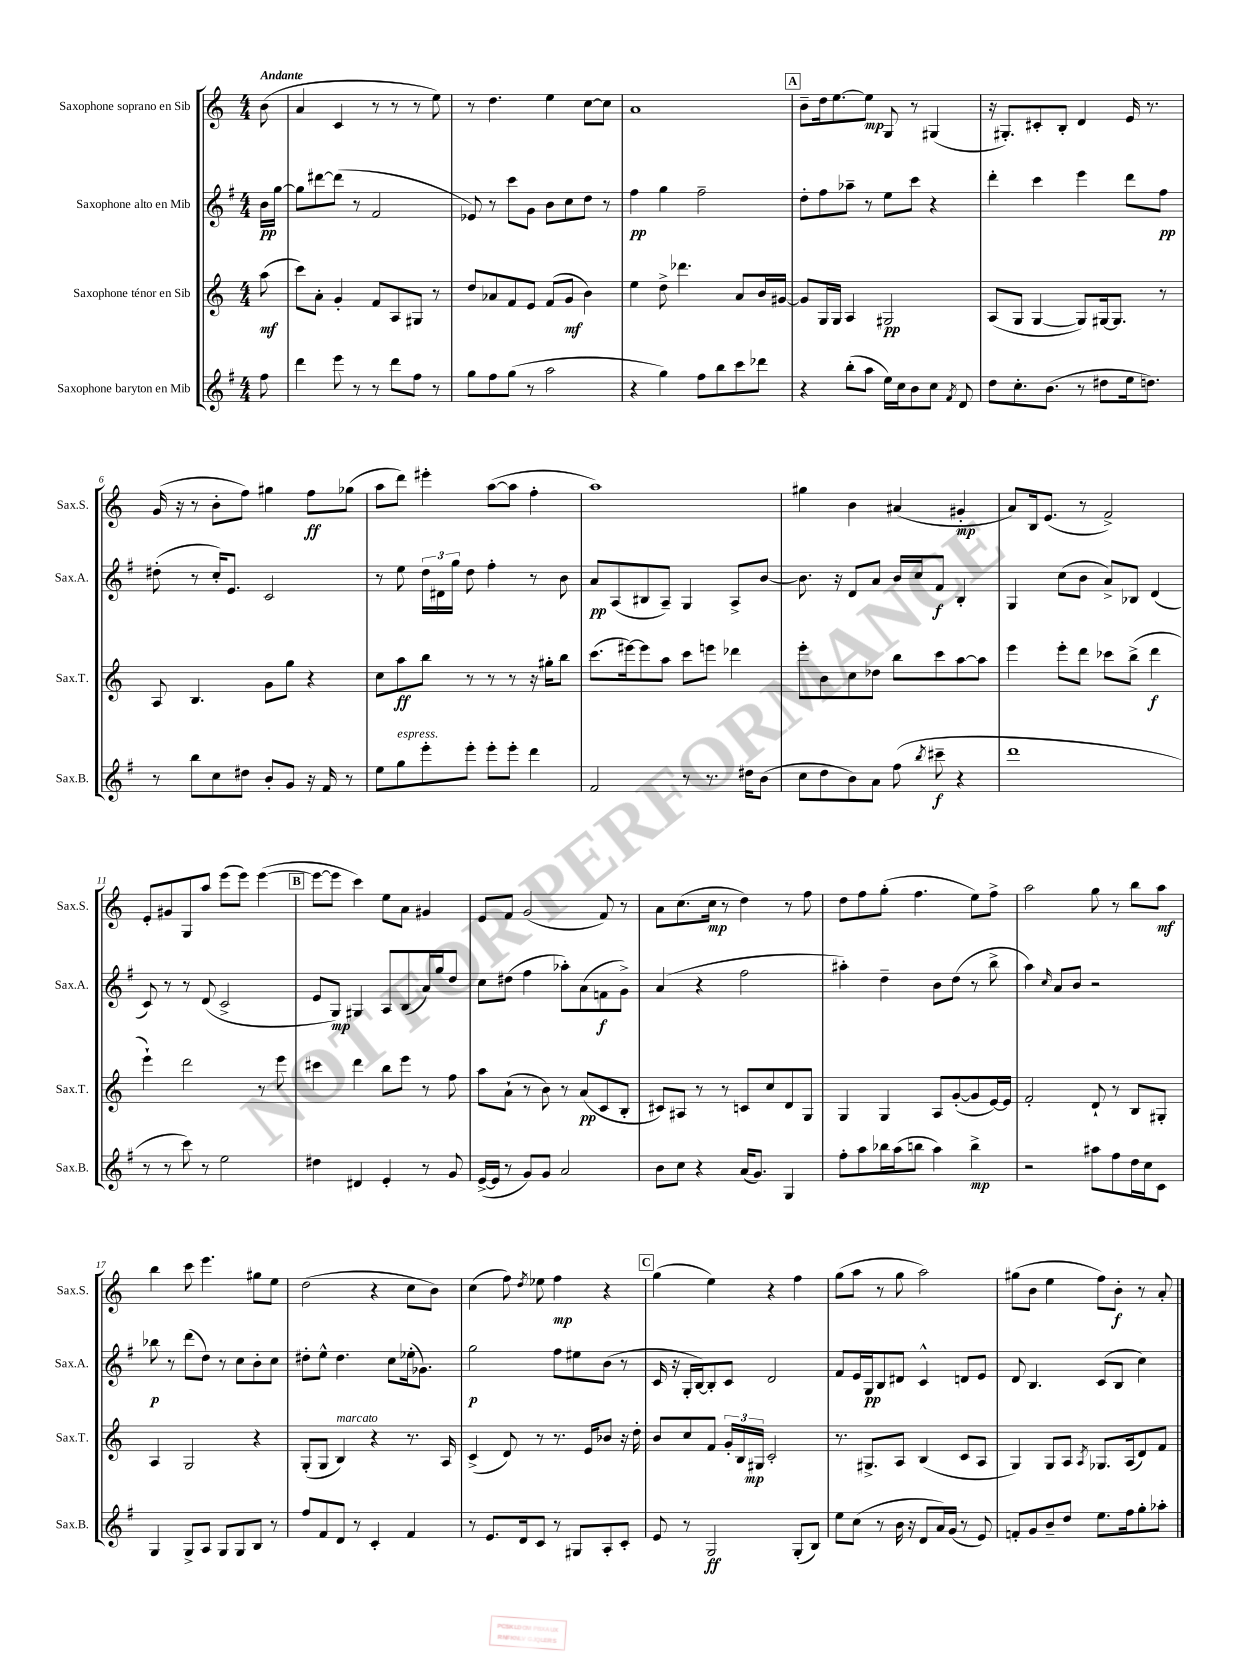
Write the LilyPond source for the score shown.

<<
\new StaffGroup <<
\new Staff = "s0" \with { instrumentName = "Saxophone soprano en Sib" shortInstrumentName = "Sax.S." } {
    \clef treble \key c \major \numericTimeSignature \time 4/4 \partial 8 \tempo "Andante"
    \autoBeamOff b'8( |
    a'4 c'4 r8 r8 r8 e''8) |
    r8 d''4. e''4 c''8[~ c''8] |
    a'1 |
    \mark \markup { \box "A" } b'8[-- d''16 e''8.~ e''8]\mp g8 r8 gis4( |
    r16 gis8.[-.) cis'8-. b8]-. d'4 e'16 r8. |
    g'16( r16 r8 b'8[-. f''8]) gis''4 f''8[\ff ges''8]( |
    a''8[ d'''8]) eis'''4-. a''8[~( a''8] f''4-. |
    a''1) |
    gis''4 b'4 ais'4( gis'4-.\mp |
    a'8[) b16 e'8.]( r8 f'2->) |
    e'8[-. gis'8 g8 a''8] e'''8[( e'''8]) e'''4~( |
    \mark \markup { \box "B" } e'''8[~ e'''8] c'''4) e''8[ a'8] gis'4 |
    e'8[ f'8] g'2( f'8) r8 |
    a'8[ c''8.( c''16]\mp r8 d''4) r8 f''8 |
    d''8[ f''8 g''8]-.( f''4. e''8[) f''8]-> |
    a''2 g''8 r8 b''8[ a''8]\mf |
    b''4 c'''8 e'''4. gis''8[ e''8] |
    d''2( r4 c''8[ b'8]) |
    c''4( f''8) \acciaccatura { d''8 } ees''8 f''4\mp r4 |
    \mark \markup { \box "C" } g''4( e''4) r4 f''4 |
    g''8[( a''8] r8 g''8 a''2) |
    gis''8[( b'8] e''4 f''8[) b'8]-.\f r8 a'8-. \bar "|." |
}
\new Staff = "s1" \with { instrumentName = "Saxophone alto en Mib" shortInstrumentName = "Sax.A." } {
    \clef treble \key g \major \numericTimeSignature \time 4/4 \partial 8
    \autoBeamOff b'16[\pp g''16]~ |
    g''8[ dis'''8~ dis'''8]( r8 fis'2 |
    ees'8) r8 c'''8[ g'8] b'8[ c''8 d''8] r8 |
    fis''4\pp g''4 fis''2-- |
    \mark \markup { \box "A" } d''8[-. fis''8 aes''8]-- r8 e''8[ c'''8] r4 |
    d'''4-. c'''4 e'''4 d'''8[ fis''8]\pp |
    dis''8-.( r8 c''16[-.) e'8.] c'2 |
    r8 e''8 \tuplet 3/2 { d''16[ dis'16 g''16] } d''8 fis''4-. r8 b'8 |
    a'8[\pp a8( bis8 a8]--) g4 a8[-> b'8]~ |
    b'8. r16 d'8[ a'8] b'16[ c''16 fis'8]\f b4-. |
    g4 c''8[( b'8] a'8[->) bes8] d'4( |
    c'8) r8 r8 d'8( c'2-> |
    \mark \markup { \box "B" } e'8[ g8]\mp) gis4 a8[ b8( a'16) g''16 d''8] |
    c''8[ dis''8]( fis''4 aes''8[-.) a'8( f'8\f g'8]->) |
    a'4( r4 fis''2 |
    ais''4-.) d''4-- b'8[ d''8]( r8 b''8-> |
    a''4) \grace { c''16 } a'8[ b'8] r2 |
    bes''8\p r8 d'''8[( d''8]) r8 c''8[ b'8-. c''8] |
    dis''8[-. e''8]-^ dis''4. c''8[ ees''16-.( ges'8.]) |
    g''2\p fis''8[ eis''8 b'8]( r8 |
    \mark \markup { \box "C" } c'16 r16 g16[-. b16~) b8-. c'8] d'2 |
    fis'8[ e'16 g16\pp b8 dis'8] c'4-^ d'8[ e'8] |
    d'8 b4. c'8[( b8] c''4) \bar "|." |
}
\new Staff = "s2" \with { instrumentName = "Saxophone ténor en Sib" shortInstrumentName = "Sax.T." } {
    \clef treble \key c \major \numericTimeSignature \time 4/4 \partial 8
    \autoBeamOff a''8\mf( |
    c'''8[) a'8]-. g'4-. f'8[ a8 gis8] r8 |
    d''8[ aes'8 f'8 e'8] f'8[( g'8]\mf b'4) |
    e''4 d''8-> des'''4. a'8[ b'16 gis'16]~ |
    \mark \markup { \box "A" } gis'8[ g16 g16] a4 gis2\pp |
    a8[( g8] g4~ g8[) gis16~ gis8.] r8 |
    a8 b4. g'8[ g''8] r4 |
    c''8[ a''8\ff b''8] r8 r8 r8 r16 gis''16[-. b''8] |
    c'''8.[( eis'''16~) eis'''8 a''8] c'''8[ e'''8] des'''4 |
    e'''8[-. b'8 c''8 des''8] b''8[ c'''8 a''8~ a''8] |
    e'''4 e'''8[-. d'''8] ces'''8[ b''8]->( d'''4\f |
    e'''4-!) d'''2 r8 e'''8 |
    \mark \markup { \box "B" } cis'''4 d'''4 b''8[ e'''8] r8 f''8 |
    a''8[ a'8]-!( r8 b'8) r8 a'8[\pp( c'8 b8]-. |
    cis'8[) ais8] r8 r8 c'8[ c''8 d'8 g8] |
    g4 g4 a8[ g'8~-.( g'8 e'16~) e'16] |
    f'2-. d'8-! r8 b8[ gis8]-. |
    a4 g2 r4 |
    g8[-.( g8] b4^\markup { \italic "marcato" }) r4 r8. a16 |
    c'4->( d'8) r8 r8. e'16[ bes'8] r16 d''16-. |
    \mark \markup { \box "C" } b'8[ c''8 f'8] \tuplet 3/2 { g'16[-. b16 gis16]\mp } c'2-. |
    r8. gis8.[-> a8] b4( c'8[ a8] |
    g4) g8[ a8] \acciaccatura { a8 } ges8.[ a16( d'8) f'8] \bar "|." |
}
\new Staff = "s3" \with { instrumentName = "Saxophone baryton en Mib" shortInstrumentName = "Sax.B." } {
    \clef treble \key g \major \numericTimeSignature \time 4/4 \partial 8
    \autoBeamOff fis''8 |
    d'''4 e'''8 r8 r8 d'''8[ fis''8] r8 |
    g''8[ fis''8 g''8]( r8 a''2 |
    r4 g''4) fis''8[ b''8 c'''8 des'''8] |
    \mark \markup { \box "A" } r4 b''8[-.( a''8] e''16[) c''16 b'8 c''8] \acciaccatura { fis'8 } d'8 |
    d''8[ c''8.-. b'8.]( r8 dis''8[ e''16 d''8.]) |
    r8 b''8[ c''8 dis''8] b'8[-. g'8] r16 fis'16 r8 |
    e''8[ g''8^\markup { \italic "espress." } e'''8-. e'''8]-. e'''8[-. e'''8]-. d'''4 |
    fis'2 r8 r8. dis''16[ b'8]( |
    c''8[ d''8 b'8) a'8] fis''8( \acciaccatura { b''8 } cis'''8--\f r4 |
    d'''1 |
    r8 r8 c'''8) r8 e''2 |
    \mark \markup { \box "B" } dis''4 dis'4 e'4-. r8 g'8 |
    e'16[~->( e'16] r8 g'8[) g'8] a'2 |
    b'8[ c''8] r4 a'16[( g'8.]) g4 |
    fis''8[-. a''8 bes''16 a''16( b''8] a''4) b''4->\mp |
    r2 ais''8[ fis''8 d''16 c''16 c'8] |
    g4 g8[-> a8] g8[ g8 b8] r8 |
    fis''8[ fis'8 d'8] r8 c'4-. fis'4 |
    r8 e'8.[ d'16 c'8] r8 gis8[ a8-. c'8]-. |
    \mark \markup { \box "C" } e'8 r8 g2\ff g8[-.( b8]) |
    e''8[ c''8]( r8 b'16 r16 d'8[ a'16) g'16]( r8 e'8) |
    f'8[-. g'8 b'8-- d''8] e''8.[ fis''16 g''8-. aes''8]-. \bar "|." |
}
>>
>>
